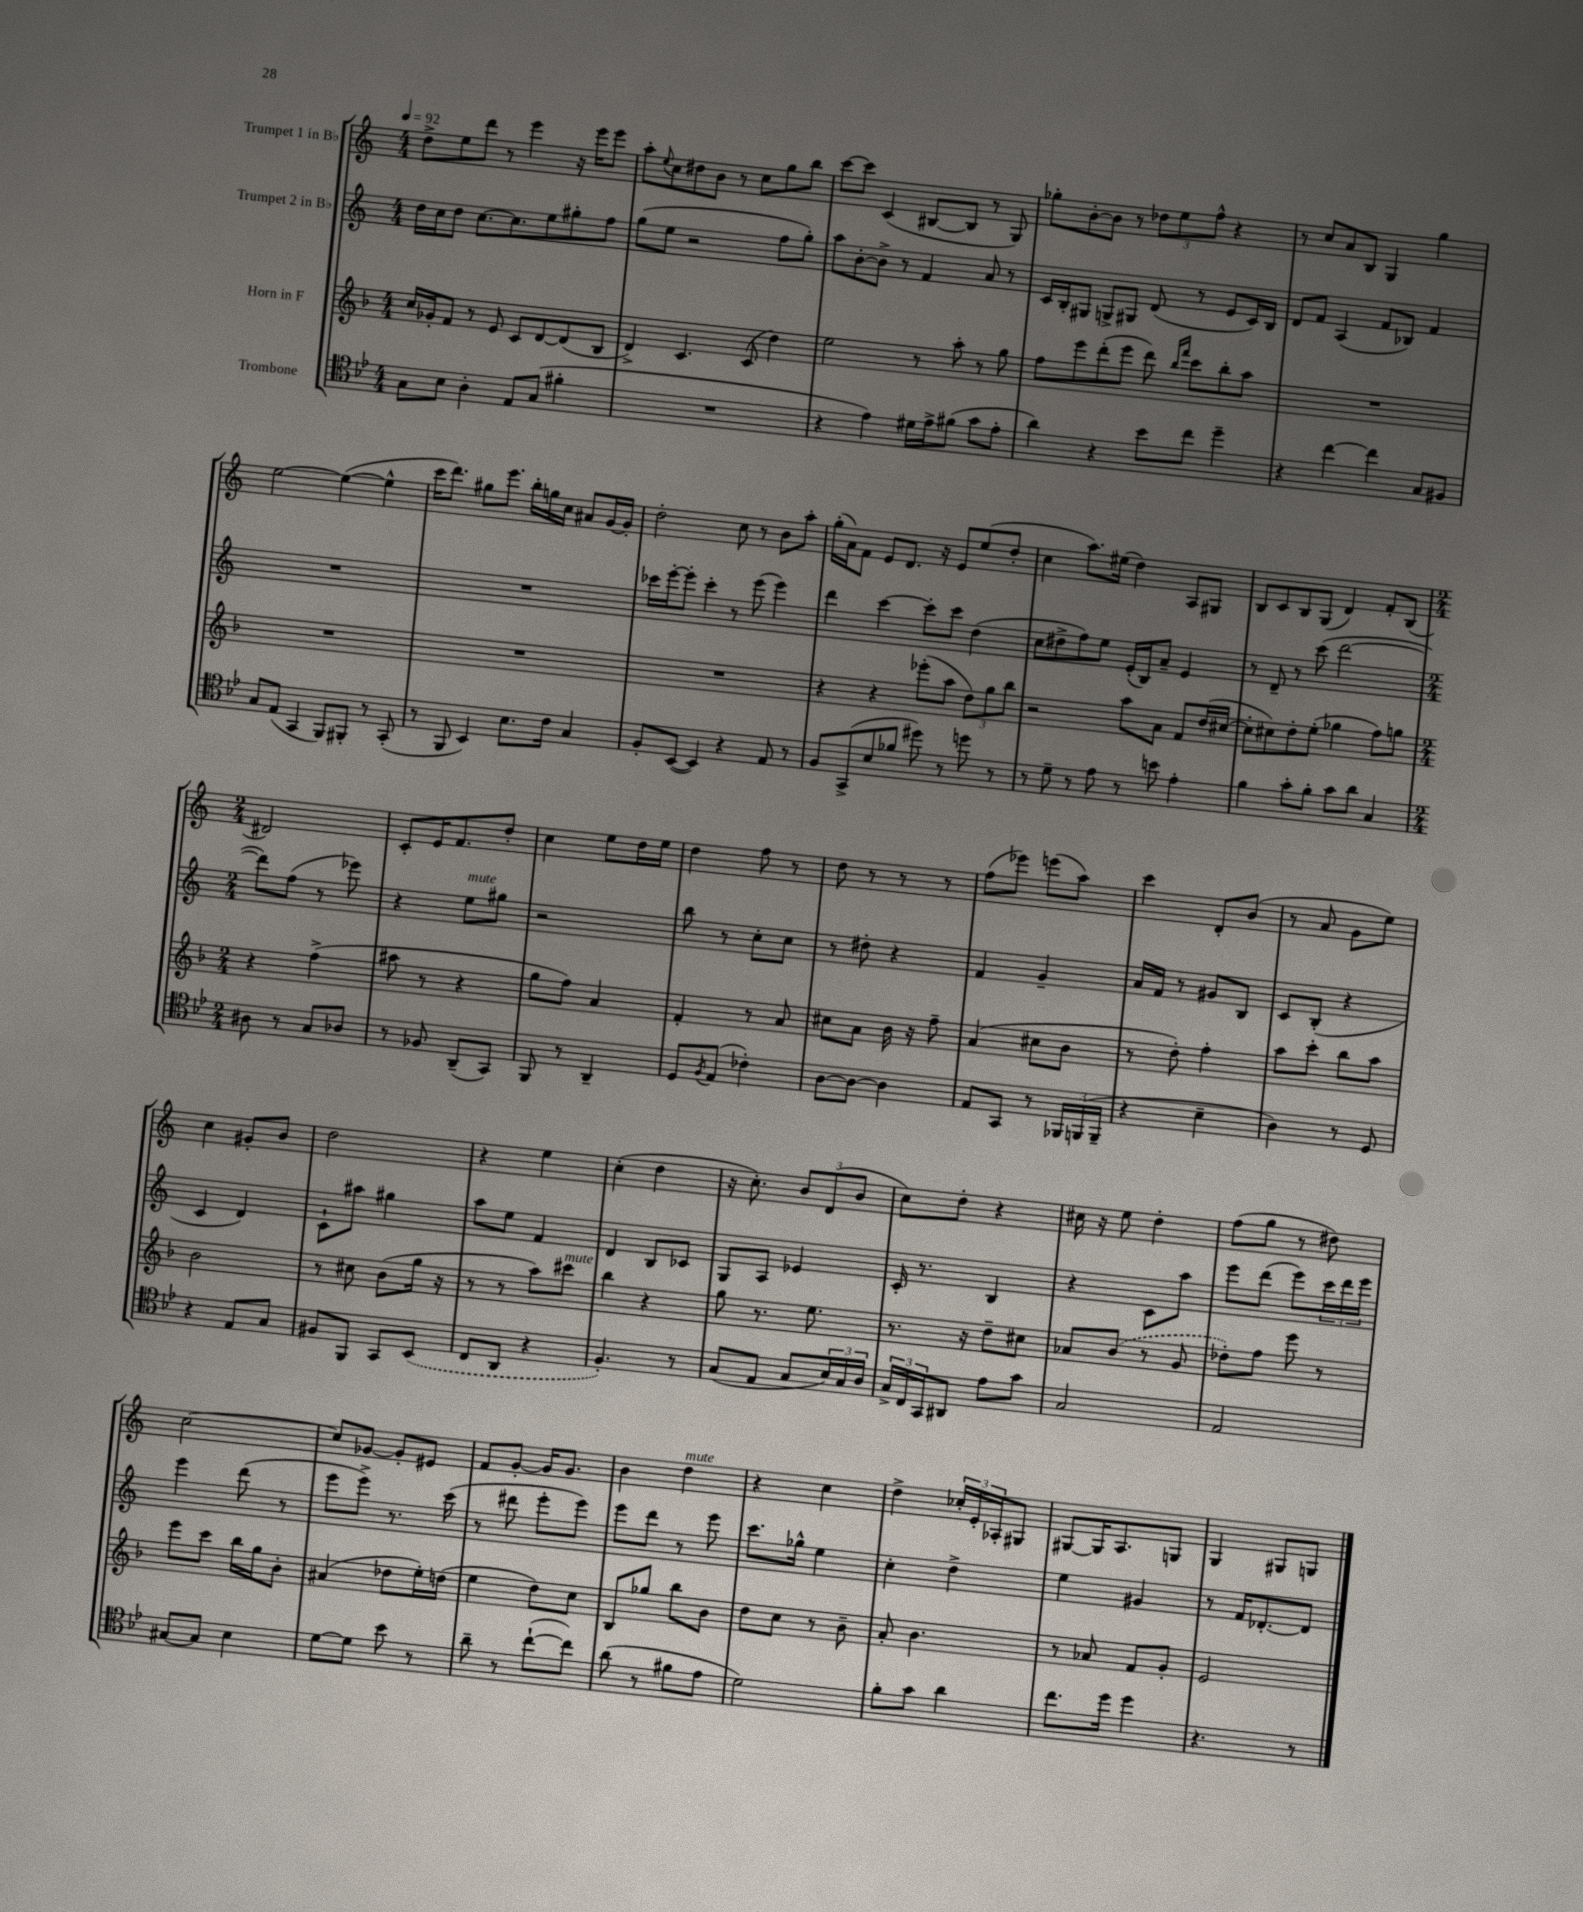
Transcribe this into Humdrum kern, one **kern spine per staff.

**kern	**kern	**kern	**kern
*staff4	*staff3	*staff2	*staff1
*clefC4	*clefG2	*clefG2	*clefG2
*k[b-e-]	*k[b-]	*k[]	*k[]
*M4/4	*M4/4	*M4/4	*M4/4
*MM92	*MM92	*MM92	*MM92
8G	16cc	16dd	8dd^
.	16g-'	16cc	.
8B-	8f	8dd	8ee
4A'	8r	[8.cc	8ddd
.	8e	.	8r
.	.	8.cc]	.
8E-	8c	.	4eee
(8G	[8d	8ee	.
4f#'	(8d]	8gg#'	16r
.	.	.	16eee
.	8B-	8ff	8eee
=	=	=	=
1r	4d^)	(8gg	8aa'
.	.	.	8qqee
.	.	8ee	8cc
.	4.c	2r	8dd#
.	.	.	8b
.	.	.	8r
.	(8c	.	8cc
.	4dd)	8ff	8gg
.	.	8gg')	8bb
=	=	=	=
4r	2ee	8aa	[8ccc
.	.	[8b'	8ccc]
4e-)	.	8b^]	(4c
.	.	8r	.
16d#	8r	4f	[8B#
16e-^	.	.	.
(8f#	8aa'	.	8B#]
8g	8r	8a	8r
8e-'	8gg	8r	8G)
=	=	=	=
4a)	8ff	16c	8gg-'
.	.	16B'	.
.	8eee	8G#	[8b'
4r	(8ddd'	8G^	8b]
.	8eee	8G#	8r
8b-	8ddd)	(8d	12dd-
.	.	.	12ee
.	16qqbb-	.	.
.	16qqfff	.	.
8cc	8ccc	8r	.
.	.	.	12ff^^
4dd~	8bb-'	8e	4r
.	8aa	16c)	.
.	.	16B	.
=	=	=	=
4r	1r	8d	8r
.	.	8f	8cc
[4cc	.	(4A	8a
.	.	.	8B
4cc]	.	8f	4G
.	.	8B-)	.
8G	.	4f	4gg
8F#	.	.	.
=	=	=	=
8G	1r	1r	[2ee
(8E-	.	.	.
4GG	.	.	.
8FF)	.	.	(4ee_
8FF#'	.	.	.
8r	.	.	4ee^^]
(8GG'	.	.	.
=	=	=	=
8r	1r	1r	16ccc
.	.	.	8.ddd)
8FF	.	.	.
4BB-)	.	.	8gg#
.	.	.	8.eee
8.B-	.	.	.
.	.	.	16bb'
.	.	.	16gg
16c	.	.	16cc
4G	.	.	8a#
.	.	.	[16g
.	.	.	16g']
=	=	=	=
8F'	1r	16ccc-	2dd'
.	.	[16eee'	.
([8BB-	.	8eee']	.
4BB-])	.	4ccc-'	.
4r	.	8r	8cc
.	.	(8eee	8r
8E-	.	4eee)	8b
8r	.	.	8aa'
=	=	=	=
8F	4r	4ddd	(16gg'
.	.	.	16a)
(8GG^	.	.	8f
8B-	4r	[4ccc	8e
8f-	.	.	8.d
8dd#)	(8eee-'	8ccc']	.
.	.	.	16r
8r	8aa	8ccc	8e
8dd	12dd)	(4dd	(8ee
.	12gg	.	.
8r	.	.	8dd'
.	12bb-	.	.
=	=	=	=
8r	2r	8cc	4cc
8d~	.	8dd#^	.
8r	.	8ff)	8.aa)
8e-	.	8ee	.
.	.	.	(16ee#
8r	8aa	(16e'	4dd)
.	.	16B)	.
8b	8a	8a~	.
4e-'	8f	4e	8A
.	(16dd	.	8G#
.	[16cc#	.	.
=	=	=	=
4f	8cc#']	8r	8B
.	8cc#)	8d~	8c
8g'	8dd'	8r	8B
8f'	(8ee'	(8ccc	(8G
8g	4gg-	[2ddd	4d)
8a	.	.	.
4G	8ff)	.	8f'
.	8gg	.	(8B
=	=	=	=
*M2/4	*M2/4	*M2/4	*M2/4
8A#	4r	8ddd])	2d#)
8r	.	(8ff	.
8G	(4ff^	8r	.
8A-	.	8eee-)	.
=	=	=	=
8r	8aa#	4r	8c'
8F-	8r	.	16e
.	.	.	8.f
(8AA~	4r	8ee	.
8GG)	.	8gg#	8dd'
=	=	=	=
8FF	8gg	2r	4cc
8r	8ff)	.	.
4AA~	4a	.	8ee
.	.	.	16dd
.	.	.	16ee
=	=	=	=
8D	4f'	8bb	4dd
8qF	.	.	.
(8E-	.	8r	.
4c-')	8r	8cc'	8ff
.	8a	8cc	8r
=	=	=	=
[8A	8cc#	8r	8dd
8A_	8a	8dd#'	8r
4A]	16b-	4r	8r
.	16r	.	.
.	8ff~	.	8r
=	=	=	=
8E-	(4a	4f	(8ff
8GG	.	.	8eee-)
8r	8cc#	4g~	(8eee
24FF-	8b-	.	8aa)
(24FF	.	.	.
24FF~	.	.	.
=	=	=	=
4r	8r	16a	4ccc
.	.	16f	.
.	8dd')	8r	.
4B-~	4ff'	8g#	8d'
.	.	8B	(8b
=	=	=	=
4A)	8aa	8c	8r
.	8ccc'	(8B'	8a
8r	8bb-	4r	8g
8D	8aa	.	8ee)
=	=	=	=
4r	2b-	4c	4cc
8E-	.	4d)	8g#'
8G	.	.	8b
=	=	=	=
8F#	8r	8c`	2dd
8FF	8cc#	8aa#	.
8GG	(8b-	4gg#	.
(8BB-	16gg	.	.
.	16r	.	.
=	=	=	=
8C	8r	8aa	4r
8AA	8r	8ee	.
4r	8aa)	4f	4ee
.	8ccc#	.	.
=	=	=	=
4.F')	4bb-	4d	(4cc'
.	4r	8B	4dd
8r	.	8c-	.
=	=	=	=
(8G	8gg	8G	16r
.	.	.	8.cc')
8E-	8.r	8A	.
8G	.	4e-	12b
.	8.ee	.	.
.	.	.	(12d
24B-)	.	.	.
24G	.	.	12b
24A	.	.	.
=	=	=	=
24G^	8.r	16c'	8cc)
24C	.	.	.
.	.	8.r	.
24GG	.	.	.
8AA#	.	.	8dd'
.	16r	.	.
8e-	8dd~	4B	4r
8g	8cc#	.	.
=	=	=	=
2G	8a-	4r	16cc#
.	.	.	16r
.	(8b-	.	8ee
.	8r	8c	4dd'
.	8g	8aa	.
=	=	=	=
2E-	8dd-')	8eee	(8ff
.	8ff	(8ddd	8gg
.	8eee	8eee)	8r
.	8r	24ccc	8dd#)
.	.	24ddd	.
.	.	24eee	.
=	=	=	=
[8G#	8eee	4eee	[2cc
8G#]	8ccc	.	.
4B-	16bb-	(8ddd	.
.	16gg	.	.
.	8b-'	8r	.
=	=	=	=
[8d	(4a#	8eee	8cc]
8d]	.	8eee^)	[8g-
8b-	8dd-	8.r	8g-']
8r	16ee')	.	8e#
.	(16dd	(16ccc	.
=	=	=	=
8a~	4ee	8r	8f
8r	.	8ddd#	[8g'
([8cc`	8dd)	8eee'	16g]
.	.	.	8.g
8cc])	8cc	8eee)	.
=	=	=	=
(8a	8B-	8eee	4b
8r	8gg-	8ddd	.
8f#	8bb-	8r	4dd
8e-	8b-	8eee	.
=	=	=	=
2d)	8dd	8.ccc	4r
.	8cc	.	.
.	.	16gg-^^	.
.	8r	4ee	4cc
.	8b-~	.	.
=	=	=	=
8f'	8a'	4cc'	4dd^
8g	4.b-	.	.
4a	.	4dd^	24cc-'
.	.	.	24e'
.	.	.	24A-'
.	.	.	8G#
=	=	=	=
8.cc	8r	4ee	[8G#
.	8a-	.	16G#]
16dd	.	.	8.A
4dd	8f	4g#	.
.	8g'	.	8G
=	=	=	=
4.r	2e	8r	4G
.	.	16f	.
.	.	[8.d-'	.
.	.	.	8G#
8r	.	8d-]	8G
==	==	==	==
*-	*-	*-	*-
